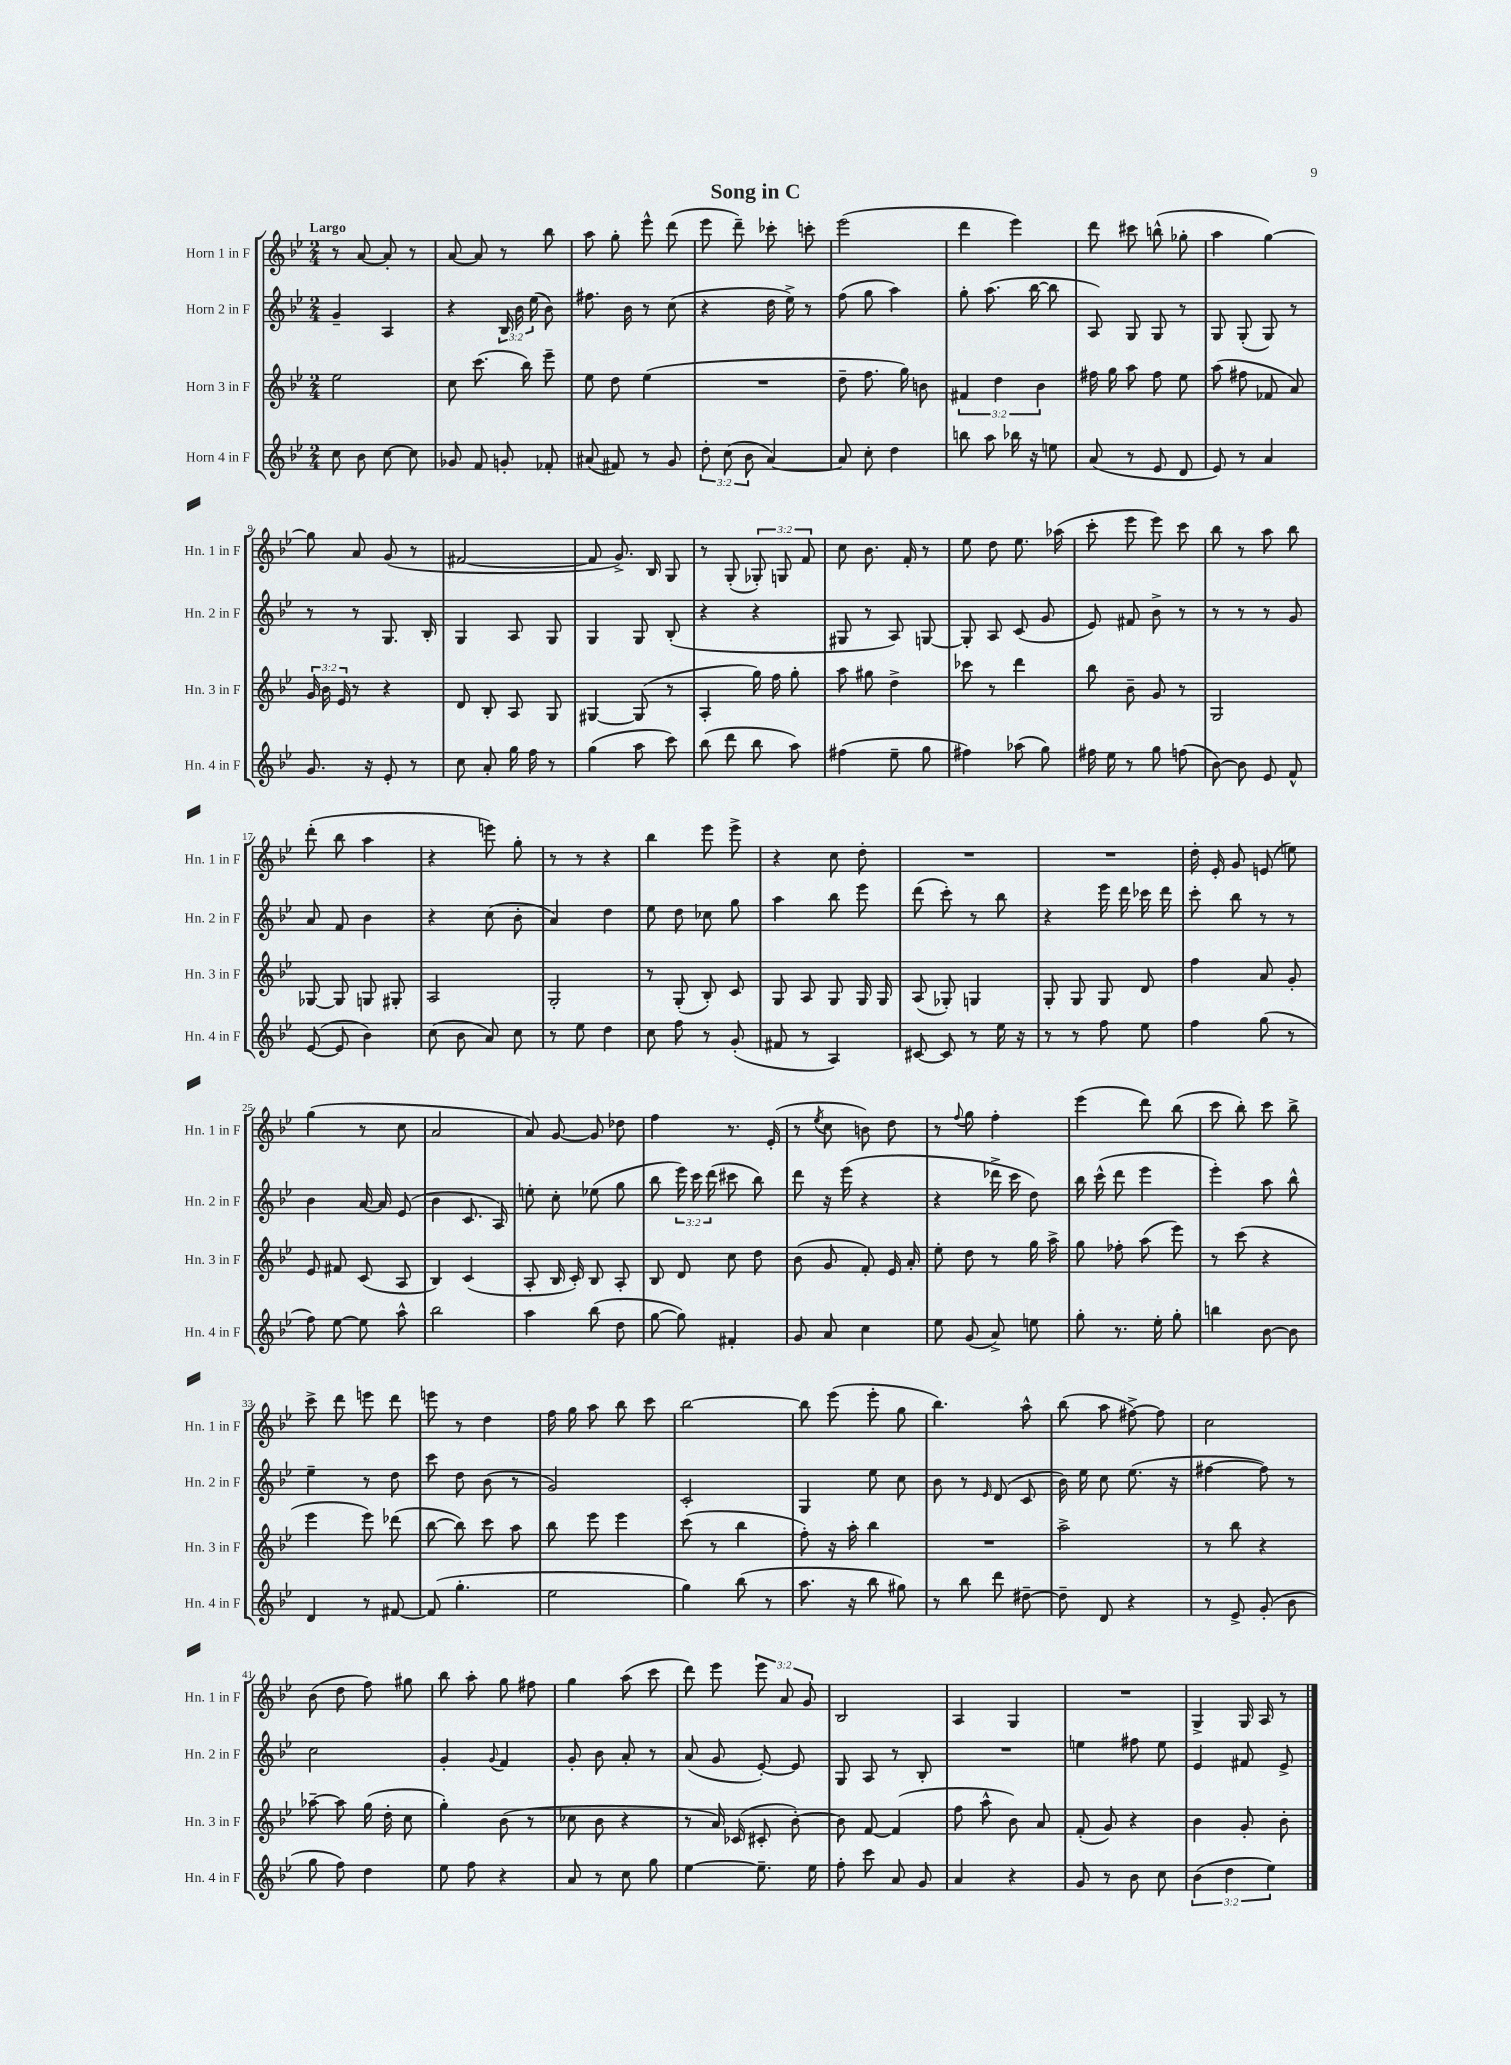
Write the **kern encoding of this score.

**kern	**kern	**kern	**kern
*part4	*part3	*part2	*part1
*staff4	*staff3	*staff2	*staff1
*I"Horn 4 in F	*I"Horn 3 in F	*I"Horn 2 in F	*I"Horn 1 in F
*I'Hn. 4 in F	*I'Hn. 3 in F	*I'Hn. 2 in F	*I'Hn. 1 in F
*clefG2	*clefG2	*clefG2	*clefG2
*k[b-e-]	*k[b-e-]	*k[b-e-]	*k[b-e-]
*M2/4	*M2/4	*M2/4	*M2/4
=1	=1	=1	=1
!	!	!	!LO:TX:a:B:t=Largo
8cc\	2ee-\	4g~/	8r
8b-\	.	.	[8a/
[8cc\	.	4A/	8a'/]
8cc\]	.	.	8r
=2	=2	=2	=2
8g-X/	8cc\	4r	[8a/
8f/	(8.ccc\	.	8a/]
8gn'/	.	24B-/	8r
.	.	24b-\	.
.	16bb-\)	.	.
.	.	(24ee-\	.
8f-X'/	8eee-~\	8b-\)	8bb-\
=3	=3	=3	=3
(8a#X/	8ee-\	8.ff#X\	8aa\
8f#X/)	8dd\	.	8gg'\
.	.	16b-\	.
8r	(4ee-\	8r	8eee-^^\
8g/	.	(8cc\	(8ddd\
=4	=4	=4	=4
12dd'\	2r	4r	8eee-\
(12cc\	.	.	.
.	.	.	8ddd~\)
12b-\	.	.	.
[4a/)	.	16dd\	8ccc-X'\
.	.	16ee-^\)	.
.	.	8r	8cccn'\
=5	=5	=5	=5
8a/]	8dd~\	(8ff\	(2eee-\
8cc'\	8.ff\	8gg\	.
4dd\	.	4aa\)	.
.	16gg\)	.	.
.	8bn\	.	.
=6	=6	=6	=6
8bbn\	6f#X/	8gg'\	4ddd\
8aa\	.	(8.aa\	.
.	6dd\	.	.
16bb-X\	.	.	4eee-\)
16r	.	[16bb-\	.
.	6b-\	.	.
8een\	.	8bb-\]	.
=7	=7	=7	=7
(8a/	16ff#X\	8A/)	8ddd\
.	16gg\	.	.
8r	8aa\	8G/	8ccc#X\
8e-/	8ff#\	8G/	(8bbn^^\
8d/	8ee-\	8r	8gg-X'\
=8	=8	=8	=8
8e-/)	(8aa\	8G/	4aa\
8r	8ff#X\	(8G'/	.
4a/	8f-X/	8G/)	[4gg\)
.	8a/)	8r	.
!!LO:LB:g=z
=9	=9	=9	=9
8.g/	24g/	8r	8gg\]
.	24b-\	.	.
.	24e-/	.	.
.	8r	8r	8a/
16r	.	.	.
8e-'/	4r	8.G/	(8g/
8r	.	.	8r
.	.	16B-'/	.
=10	=10	=10	=10
8cc\	8d/	4G/	[2f#X/
8a'/	8B-'/	.	.
16gg\	8A/	8A/	.
16ff\	.	.	.
8r	8G/	8G/	.
=11	=11	=11	=11
(4gg\	[4G#X/	4G/	8f#/]
.	.	.	8.g^/)
8aa\	(8G#/]	8G/	.
.	.	.	16B-/
8ccc\)	8r	(8B-'/	8G/
=12	=12	=12	=12
(8bb-\	4A'/	4r	8r
8ddd\	.	.	(8G'/
8bb-\	16gg\)	4r	12G-X'/)
.	16ff\	.	.
.	.	.	12Gn/
8aa\)	8gg'\	.	.
.	.	.	12f/
=13	=13	=13	=13
(4ff#X\	8aa\	8G#X/	8cc\
.	8gg#X\	8r	8.b-\
8ee-~\	4dd^\	8A/)	.
.	.	.	16f'/
8gg\	.	[8Gn/	8r
=14	=14	=14	=14
4ff#X\)	8ccc-X\	8G'/]	8ee-\
.	8r	8A/	8dd\
(8aa-X\	4ddd\	(8c/	8.ee-\
8gg\)	.	8g/	.
.	.	.	(16aa-X\
=15	=15	=15	=15
16ff#X\	8bb-\	8e-/)	8ccc'\
16ee-\	.	.	.
8r	8b-~\	8f#X/	8eee-\
8gg\	8g/	8b-^\	8eee-\)
(8ffn\	8r	8r	8ccc\
=16	=16	=16	=16
[8b-\)	2G/	8r	8bb-\
8b-\]	.	8r	8r
8e-/	.	8r	8aa\
8f^^/	.	8g/	8bb-\
!!LO:LB:g=z
=17	=17	=17	=17
([8e-/	[8G-X/	8a/	(8ddd'\
8e-/]	8G-/]	8f/	8bb-\
4b-\)	8Gn/	4b-\	4aa\
.	8G#X'/	.	.
=18	=18	=18	=18
(8cc\	2A/	4r	4r
8b-\	.	.	.
8a/)	.	(8cc\	8eeen\)
8cc\	.	8b-'\	8gg'\
=19	=19	=19	=19
8r	2G'/	4a/)	8r
8ee-\	.	.	8r
4dd\	.	4dd\	4r
=20	=20	=20	=20
8cc\	8r	8ee-\	4bb-\
8ff\	(8G'/	8dd\	.
8r	8B-'/)	8cc-X\	8eee-\
(8g'/	8c/	8gg\	8eee-^\
=21	=21	=21	=21
8f#X/	8G/	4aa\	4r
8r	8A/	.	.
4A/)	8G/	8bb-\	8cc\
.	16G/	8eee-\	8dd'\
.	16G/	.	.
=22	=22	=22	=22
[8c#X/	(8A/	(8ddd\	2r
8c#/]	8G-X'/)	8ccc'\)	.
8r	4Gn/	8r	.
16ee-\	.	8bb-\	.
16r	.	.	.
=23	=23	=23	=23
8r	8G'/	4r	2r
8r	8G/	.	.
8ff\	8G/	16eee-\	.
.	.	16ddd\	.
8ee-\	8d/	16ccc-X\	.
.	.	16ddd\	.
=24	=24	=24	=24
4ff\	4ff\	8ccc'\	16dd'\
.	.	.	16e-'/
.	.	8bb-\	8g/
(8gg\	8a/	8r	(8en/
8r	8g'/	8r	8een\)
!!LO:LB:g=z
=25	=25	=25	=25
8ff\)	8e-/	4b-\	(4gg\
[8ee-\	8f#X/	.	.
8ee-\]	(8c/	[16a/	8r
.	.	16a/]	.
8aa^^\	8A/	(8e-/	8cc\
=26	=26	=26	=26
2bb-\	4B-/)	4b-\	2a/
.	(4c/	8.c/	.
.	.	16A/)	.
=27	=27	=27	=27
4aa\	8A'/	8een'\	8a/)
.	16B-/	8cc'\	[8g/
.	16c'/)	.	.
(8bb-\	8B-/	(8ee-X\	8g/]
8dd\	8A'/	8gg\	8dd-X\
=28	=28	=28	=28
[8gg\	8B-/	8bb-\	4ff\
8gg\])	8d/	24eee-\)	.
.	.	24ccc\	.
.	.	(24ddd\	.
4f#X'/	8cc\	8ccc#X\	8.r
.	8dd\	8bb-\)	.
.	.	.	(16e-'/
=29	=29	=29	=29
8g/	(8b-\	8ddd\	8r
.	.	.	8qee-/
8a/	8g/	16r	8cc\
.	.	(16eee-\	.
4cc\	8f'/)	4r	8bn\)
.	16e-/	.	8dd\
.	16a'/	.	.
=30	=30	=30	=30
8ee-\	8ee-'\	4r	8r
.	.	.	8qqff/
(8g/	8dd\	.	8gg\
8a^/)	8r	16ddd-X^\	4ff'\
.	.	16ccc\	.
8een\	16gg\	8dd\)	.
.	16aa^\	.	.
=31	=31	=31	=31
8gg'\	8gg\	16bb-\	(4eee-\
.	.	(16ccc^^\	.
8.r	8ff-X'\	8ddd\	.
.	(8aa\	4eee-\	8ddd\)
16ee-'\	.	.	.
8gg'\	8eee-\)	.	(8bb-\
=32	=32	=32	=32
4bbn\	8r	4eee-'\)	8ccc\
.	(8ccc\	.	8bb-'\)
[8b-\	4r	8aa\	8ccc\
8b-\]	.	8bb-^^\	8bb-^\
!!LO:LB:g=z
=33	=33	=33	=33
4d/	4eee-\	4ee-~\	8ccc^\
.	.	.	8ddd\
8r	8eee-\)	8r	8eeen\
[8f#X/	(8ddd-X\	8dd\	8ddd\
=34	=34	=34	=34
(8f#/]	[8bb-\	8ccc\	8eeen\
4.gg'\	8bb-\])	8dd\	8r
.	8ccc\	(8b-\	4dd\
.	8aa\	8r	.
=35	=35	=35	=35
2ee-\	8bb-\	2g/)	16ff\
.	.	.	16gg\
.	8eee-\	.	8aa\
.	4eee-\	.	8bb-\
.	.	.	8ccc\
=36	=36	=36	=36
4gg\)	(8ccc\	2c'/	[2bb-\
.	8r	.	.
(8bb-\	4bb-\	.	.
8r	.	.	.
=37	=37	=37	=37
8.aa\	8ff'\)	4G/	8bb-\]
.	16r	.	(8eee-\
16r	16aa'\	.	.
8bb-\	4bb-\	8ee-\	8eee-'\
8gg#X\)	.	8cc\	8gg\
=38	=38	=38	=38
8r	2r	8b-\	4.bb-\)
8bb-\	.	8r	.
.	.	16qqe-/	.
8ddd\	.	(8d/	.
[8dd#X~\	.	8c/	8aa^^\
=39	=39	=39	=39
8dd#~\]	2aa^\	16b-\)	(8bb-\
.	.	16ee-\	.
8d/	.	8cc\	8aa\
4r	.	(8.ee-\	[8ff#X^\)
.	.	.	8ff#\]
.	.	16r	.
=40	=40	=40	=40
8r	8r	[4ff#X\	2cc\
8e-^/	8bb-\	.	.
(8g'/	4r	8ff#\])	.
8b-\	.	8r	.
!!LO:LB:g=z
=41	=41	=41	=41
8gg\	[8aa-X~\	2cc\	(8b-\
8ff\)	8aa-\]	.	8dd\
4dd\	(16gg\	.	8ff\)
.	16dd'\	.	.
.	8cc\	.	8gg#X\
=42	=42	=42	=42
8ee-\	4gg'\)	4g'/	8bb-\
8ff\	.	.	8aa'\
.	.	8qqg/	.
4r	(8b-\	4f/	8gg\
.	8r	.	8ff#X\
=43	=43	=43	=43
8a/	8cc-X\	8g'/	4gg\
8r	8b-\	8b-\	.
8cc\	4r	8a'/	(8aa\
8gg\	.	8r	8ccc\
=44	=44	=44	=44
[4ee-\	8r	(8a/	8ddd\)
.	16a/)	8g/	8eee-\
.	(16c-X/	.	.
8.ee-~\]	8c#X'/	[8e-'/)	12eee-\
.	.	.	12a/
.	[8b-'\)	8e-/]	.
.	.	.	12g/
16ee-\	.	.	.
=45	=45	=45	=45
8ff'\	8b-\]	8G/	2B-/
8ccc\	[8f/	8A/	.
8a/	(4f/]	8r	.
8g/	.	8B-'/	.
=46	=46	=46	=46
4a/	8ff\	2r	4A/
.	8aa^^\	.	.
4r	8b-\)	.	4G/
.	8a/	.	.
=47	=47	=47	=47
8g/	(8f'/	4een\	2r
8r	8g/)	.	.
8b-\	4r	8ff#X\	.
8cc\	.	8ee\	.
=48	=48	=48	=48
(6b-\	4b-\	4e-/	4G^/
6dd\	.	.	.
.	8g'/	8f#X/	16G/
.	.	.	16A/
6ee-\)	.	.	.
.	8b-'\	8e-^/	8r
==	==	==	==
*-	*-	*-	*-
